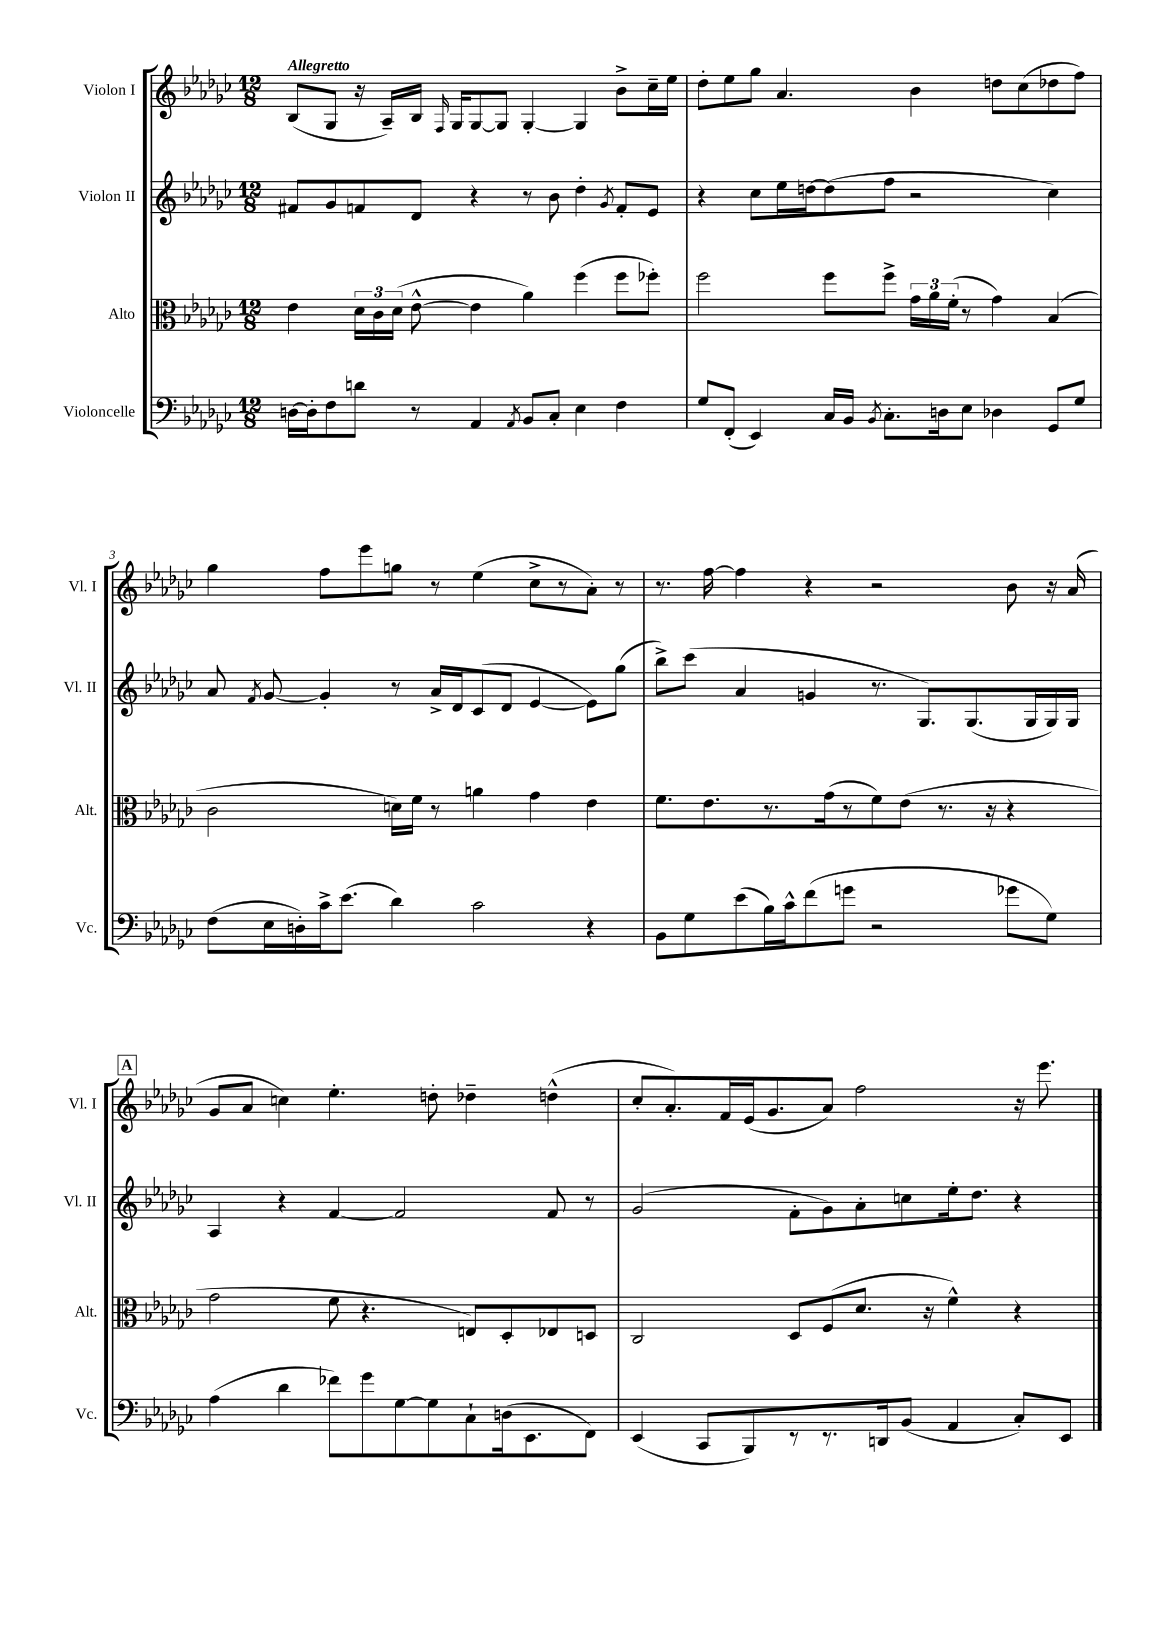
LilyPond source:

<<
\new StaffGroup <<
\new Staff = "s0" \with { instrumentName = "Violon I" shortInstrumentName = "Vl. I" } {
    \clef treble \key ges \major \numericTimeSignature \time 12/8 \tempo "Allegretto"
    \autoBeamOff bes8[( ges8] r16 aes16[--) bes16] \grace { f16 } ges16[ ges8~ ges8] ges4~-. ges4 bes'8[-> ces''16-- ees''16] |
    des''8[-. ees''8 ges''8] aes'4. bes'4 d''8[ ces''8( des''8 f''8]) |
    ges''4 f''8[ ees'''8 g''8] r8 ees''4( ces''8[-> r8 aes'8]-.) r8 |
    r8. f''16~ f''4 r4 r2 bes'8 r16 aes'16( |
    \mark \markup { \box "A" } ges'8[ aes'8] c''4) ees''4.-. d''8-. des''4-- d''4-^( |
    ces''8[-. aes'8.-.) f'16 ees'16( ges'8. aes'8]) f''2 r16 ees'''8. \bar "|." |
}
\new Staff = "s1" \with { instrumentName = "Violon II" shortInstrumentName = "Vl. II" } {
    \clef treble \key ges \major \numericTimeSignature \time 12/8
    \autoBeamOff fis'8[ ges'8 f'8 des'8] r4 r8 bes'8 des''4-. \acciaccatura { ges'8 } f'8[-. ees'8] |
    r4 ces''8[ ees''16 d''16~ d''8( f''8] r2 ces''4) |
    aes'8 \acciaccatura { f'8 } ges'8~ ges'4-. r8 aes'16[-> des'16 ces'8( des'8] ees'4~ ees'8[) ges''8]( |
    bes''8[->) ces'''8]( aes'4 g'4 r8. ges8.[) ges8.( ges16 ges16) ges16] |
    \mark \markup { \box "A" } aes4 r4 f'4~ f'2 f'8 r8 |
    ges'2( f'8[-. ges'8) aes'8-. c''8 ees''16-. des''8.] r4 \bar "|." |
}
\new Staff = "s2" \with { instrumentName = "Alto" shortInstrumentName = "Alt." } {
    \clef alto \key ges \major \numericTimeSignature \time 12/8
    \autoBeamOff ees'4 \tuplet 3/2 { des'16[ ces'16 des'16]( } ees'8~-^ ees'4 aes'4) f''4( f''8[ fes''8]-.) |
    f''2 f''8[ f''8]-> \tuplet 3/2 { ges'16[ aes'16 f'16]-.( } r8 ges'4) bes4( |
    ces'2 d'16[) f'16] r8 a'4 ges'4 ees'4 |
    f'8.[ ees'8. r8. ges'16( r8 f'8) ees'8]( r8. r16 r4 |
    \mark \markup { \box "A" } ges'2 f'8 r4. e8[) des8-. ees8 d8] |
    ces2 des8[ f8( des'8.] r16 f'4-^) r4 \bar "|." |
}
\new Staff = "s3" \with { instrumentName = "Violoncelle" shortInstrumentName = "Vc." } {
    \clef bass \key ges \major \numericTimeSignature \time 12/8
    \autoBeamOff d16[~ d16-. f8 d'8] r8 aes,4 \acciaccatura { aes,8 } bes,8[ ces8]-. ees4 f4 |
    ges8[ f,8]-.( ees,4) ces16[ bes,16] \acciaccatura { bes,8 } ces8.[-. d16 ees8] des4 ges,8[ ges8] |
    f8[( ees16 d16-.) ces'16-> ees'8.]( des'4) ces'2 r4 |
    bes,8[ ges8 ees'8( bes16) ces'16-^ f'8( g'8] r2 ges'8[ ges8]) |
    \mark \markup { \box "A" } aes4( des'4 fes'8[) ges'8 ges8~ ges8 ces8-! d16( ees,8. f,8]) |
    ees,4( ces,8[ bes,,8) r8 r8. d,16 bes,8]( aes,4 ces8[-.) ees,8] \bar "|." |
}
>>
>>
